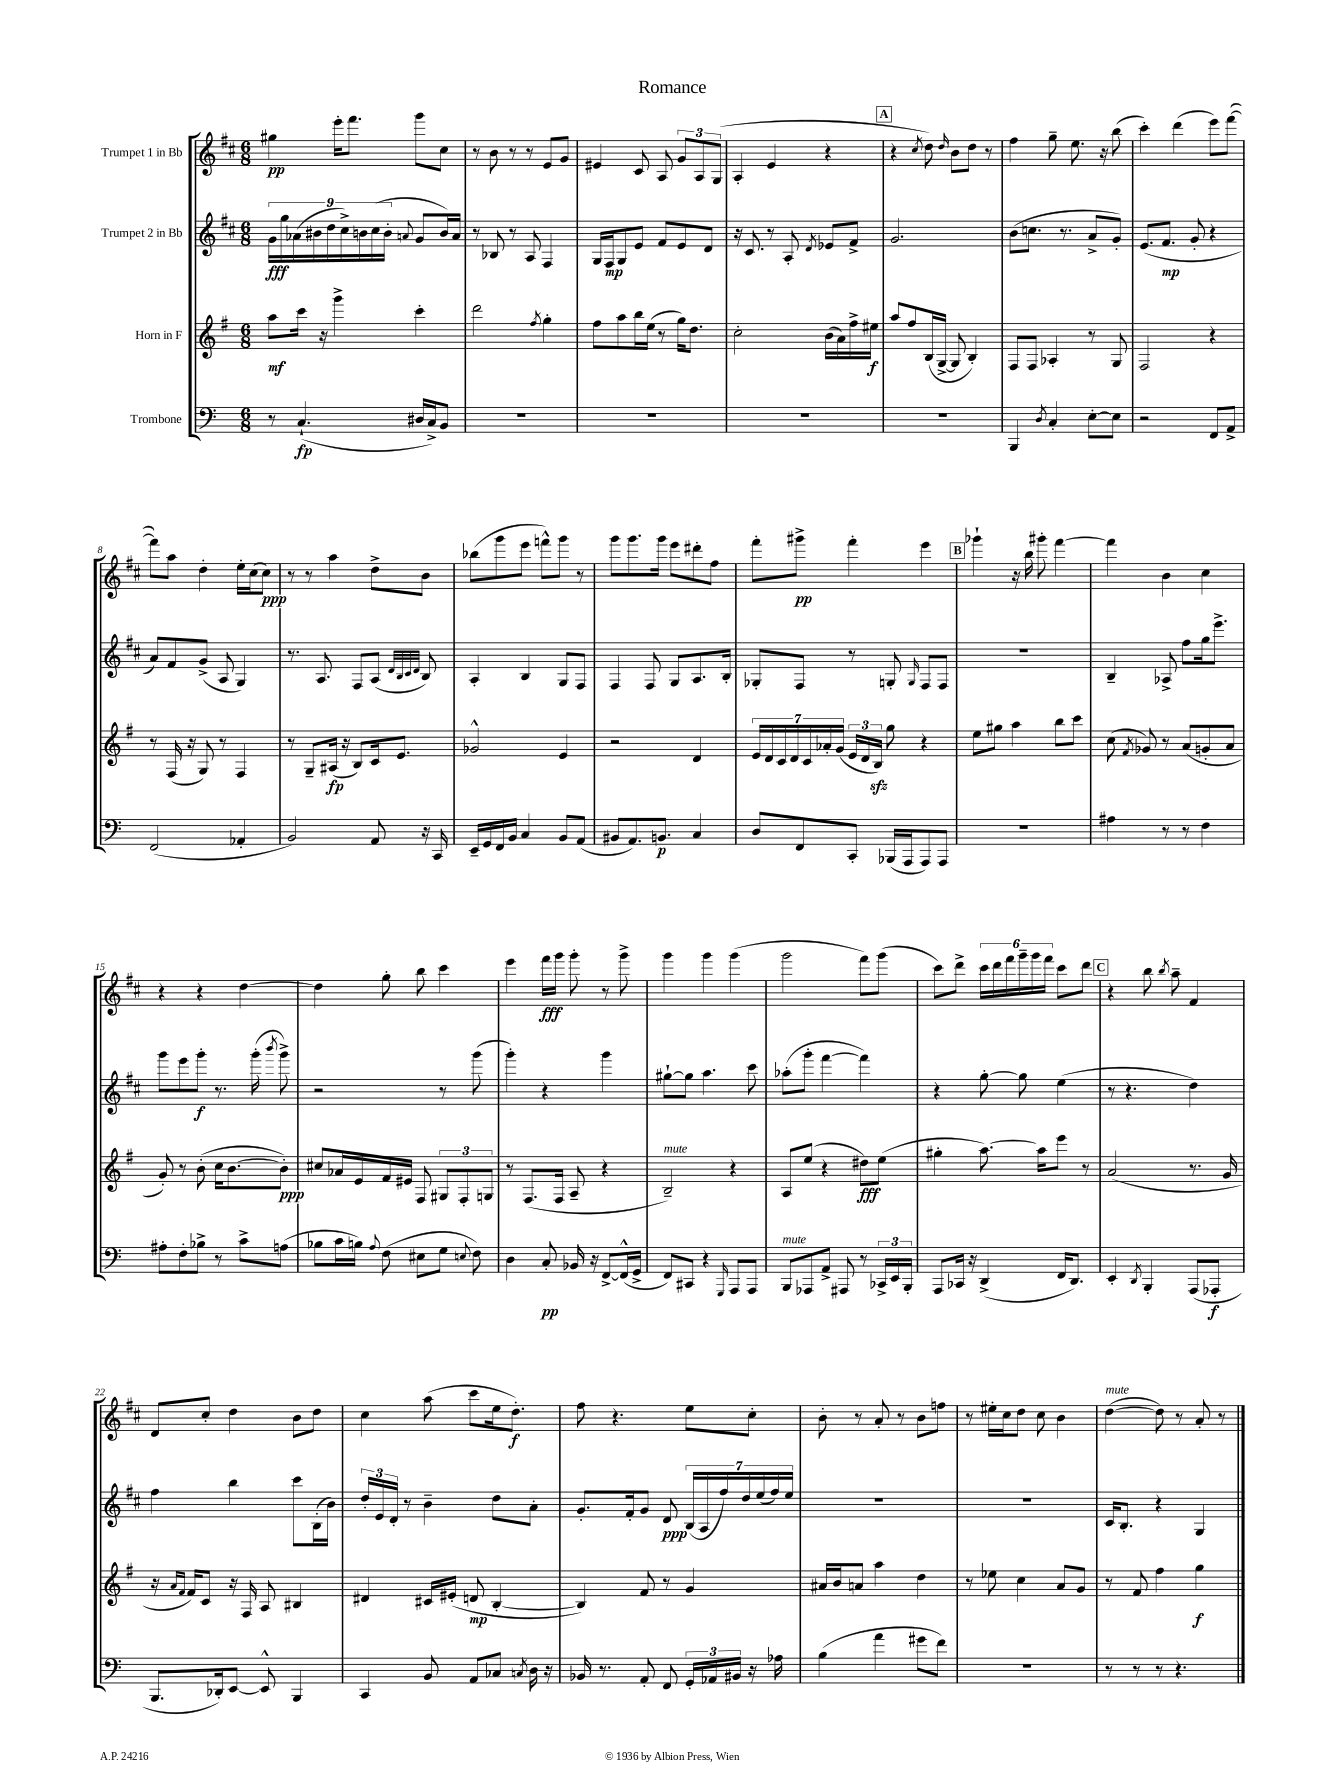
\header { title = "Romance" }
<<
\new StaffGroup <<
\new Staff = "s0" \with { instrumentName = "Trumpet 1 in Bb" } {
    \clef treble \key d \major \numericTimeSignature \time 6/8
    \autoBeamOff gis''4\pp e'''16[-. fis'''8.] g'''8[ cis''8] |
    r8 b'8 r8 r8 e'8[ g'8] |
    eis'4 cis'8 a8 \tuplet 3/2 { g'8[ a8 g8]( } |
    a4-. e'4 r4 |
    \mark \markup { \box "A" } r4 \acciaccatura { cis''8 } d''8) \grace { d''16 } b'8[ d''8] r8 |
    fis''4 g''8-- e''8. r16 b''8( |
    cis'''4-.) d'''4( e'''8[) fis'''8]~( |
    fis'''8[) a''8] d''4-. e''16[-. cis''16( cis''8]\ppp) |
    r8 r8 a''4 d''8[-> b'8] |
    bes''8[( g'''8 e'''8] f'''8[-^) g'''8] r8 |
    g'''8[ g'''8. g'''16] e'''8[ dis'''8-. fis''8] |
    fis'''8[-. gis'''8]->\pp fis'''4-. e'''4 |
    \mark \markup { \box "B" } ges'''4-! r16 b''16 gis'''8-. fis'''4~ |
    fis'''4 b'4 cis''4 |
    r4 r4 d''4~ |
    d''4 g''8-. b''8 cis'''4 |
    e'''4 fis'''16[\fff g'''16] g'''8-. r8 g'''8-> |
    g'''4 g'''4 g'''4( |
    g'''2 fis'''8[) g'''8]( |
    cis'''8[) d'''8]-> \tuplet 6/4 { cis'''16[ d'''16 fis'''16 g'''16-- g'''16 fis'''16] } cis'''8[ d'''8] |
    \mark \markup { \box "C" } r4 b''8 \acciaccatura { b''8 } a''8-- fis'4 |
    d'8[ cis''8]-. d''4 b'8[ d''8] |
    cis''4 a''8( cis'''8[ e''16 d''8.]-.\f) |
    fis''8 r4. e''8[ cis''8]-. |
    b'8-. r8 a'8-. r8 b'8[ f''8] |
    r8 eis''16[-. cis''16 d''8] cis''8 b'4 |
    d''4~^\markup { \italic "mute" }( d''8) r8 a'8-. r8 \bar "|." |
}
\new Staff = "s1" \with { instrumentName = "Trumpet 2 in Bb" } {
    \clef treble \key d \major \numericTimeSignature \time 6/8
    \autoBeamOff \tuplet 9/8 { g'16[\fff g''16 aes'16( bis'16 d''16 cis''16->) b'16 cis''16( b'16]-. } \appoggiatura { a'8 } g'8[ b'16) a'16] |
    r8 bes8 r8 a8 fis4 |
    g16[ fis16\mp g8 e'8] fis'8[ e'8 d'8] |
    r16 cis'8. r8 a8-. \acciaccatura { d'8 } ees'8[ fis'8]-> |
    \mark \markup { \box "A" } g'2. |
    b'8[( c''8.] r8. a'8[-> g'8]-.) |
    e'8.[( fis'8.]\mp g'8-. r4 |
    a'8[) fis'8 g'8]->( a8 g4) |
    r8. a8. fis8[ a8]( \grace { d'32[ b32 cis'32 d'32] } b8) |
    a4-. b4 g8[ fis8] |
    fis4 fis8 g8[ a8. b16]-. |
    ges8[-. fis8] r8 g8-. \grace { g16 } fis8[ fis8] |
    \mark \markup { \box "B" } R2. |
    b4-- aes8-> fis''8[ g''16 e'''8.]-> |
    g'''8[ e'''8 g'''8]-.\f r8. g'''16-.( \acciaccatura { b'''8 } g'''8->) |
    r2 r8 g'''8( |
    g'''4-.) r4 g'''4 |
    gis''8[~-! gis''8] a''4. cis'''8 |
    aes''8[-.( g'''8]-. fis'''4~ fis'''4) |
    r4 g''8~-. g''8 e''4( |
    \mark \markup { \box "C" } r8 r4. d''4) |
    fis''4 b''4 cis'''8[ b16-.( b'16]) |
    \tuplet 3/2 { d''16[-. e'16 d'16]-. } r8 b'4-- d''8[ a'8]-. |
    g'8.[-. fis'16-. g'8] d'8\ppp \tuplet 7/4 { b16[( a16 fis''16) d''16 e''16( fis''16) e''16] } |
    R2. |
    R2. |
    cis'16[ b8.]-. r4 g4 \bar "|." |
}
\new Staff = "s2" \with { instrumentName = "Horn in F" } {
    \clef treble \key g \major \numericTimeSignature \time 6/8
    \autoBeamOff a''8[\mf c'''16] r16 g'''4-> c'''4-. |
    d'''2 \acciaccatura { fis''8 } g''4-. |
    fis''8[ a''8 b''16 e''16]( r8 g''16[) d''8.] |
    c''2-. b'16[( a'16) fis''16-> eis''16]\f |
    \mark \markup { \box "A" } a''8[ fis''8 b16( g16]~-> g8 b4-.) |
    fis8[ fis8] aes4-. r8 g8 |
    fis2 r4 |
    r8 fis16( r16 g8) r8 fis4 |
    r8 g8[-- ais16]\fp( r16 b8[) c'16 e'8.] |
    ges'2-^ e'4 |
    r2 d'4 |
    \tuplet 7/4 { e'16[ d'16 c'16 d'16 c'16 aes'16-. g'16]( } \tuplet 3/2 { e'16[ d'16 b16]\sfz) } g''8 r4 |
    \mark \markup { \box "B" } e''8[ gis''8] a''4 b''8[ c'''8] |
    c''8( \acciaccatura { fis'8 } ges'8) r8 a'8[( g'8-. a'8] |
    g'8-.) r8 b'8-.( c''16[ b'8.~ b'8]-.\ppp) |
    cis''8[ aes'16 e'16 fis'16 eis'16] fis8 \tuplet 3/2 { gis8[ fis8-. g8] } |
    r8 fis8.[( fis16] a8-- r4 |
    b2--^\markup { \italic "mute" }) r4 |
    a8[ e''8]( r4 dis''8[\fff) e''8]( |
    gis''4-. a''8.~) a''16[ e'''8] r8 |
    \mark \markup { \box "C" } a'2( r8. g'16 |
    r16 \grace { a'16[ fis'16] } fis'16[) c'8] r16 fis16 a8 bis4 |
    dis'4 cis'16[ eis'16]-.( d'8\mp b4~-. |
    b4) fis'8 r8 g'4 |
    ais'16[ b'16 a'8] a''4 d''4 |
    r8 ees''8 c''4 a'8[ g'8] |
    r8 fis'8 fis''4 g''4\f \bar "|." |
}
\new Staff = "s3" \with { instrumentName = "Trombone" } {
    \clef bass \key c \major \numericTimeSignature \time 6/8
    \autoBeamOff r8 c4.-!\fp( dis16[ c16->) b,8] |
    R2. |
    R2. |
    R2. |
    \mark \markup { \box "A" } R2. |
    b,,4 \acciaccatura { d8 } c4-. e8[~-. e8] |
    r2 f,8[ a,8]-> |
    f,2( aes,4-. |
    b,2) a,8 r16 c,16 |
    e,16[-- g,16 f,16 b,16] c4 b,8[ a,8]( |
    bis,8[ a,8.) b,8.]\p c4 |
    d8[ f,8 c,8]-. bes,,16[( a,,16 a,,8) a,,8] |
    \mark \markup { \box "B" } R2. |
    ais4 r8 r8 f4 |
    ais8[-. f8-. bes8]-> r8 c'8[-> a8]( |
    bes8[ c'16 b16]) \appoggiatura { a8 } f8( eis8[ g8] \appoggiatura { e8 } f8) |
    d4 c8-.\pp bes,16 r16 f,8[~-> f,16-^( g,16]-> |
    f,8[) cis,8] r4 \grace { g,,16 } a,,8[ a,,8] |
    b,,8[^\markup { \italic "mute" } aes,,8 a,8]-> ais,,8 r8 \tuplet 3/2 { ces,16[-> e,16 b,,16]-. } |
    a,,8[ ces,16] r16 d,4->( f,16[ d,8.]) |
    \mark \markup { \box "C" } e,4-. \acciaccatura { d,8 } b,,4-. a,,8[( aes,,8]-.\f |
    b,,8.[ des,16-.) e,8]~ e,8-^ b,,4 |
    c,4 b,8 a,8[ ces8] \acciaccatura { c8 } d16 r16 |
    bes,16 r8. a,8-. f,8 \tuplet 3/2 { g,16[-. aes,16 bis,16] } r16 aes16 |
    b4( a'4 gis'8[ f'8]) |
    R2. |
    r8 r8 r8 r4. \bar "|." |
}
>>
>>
